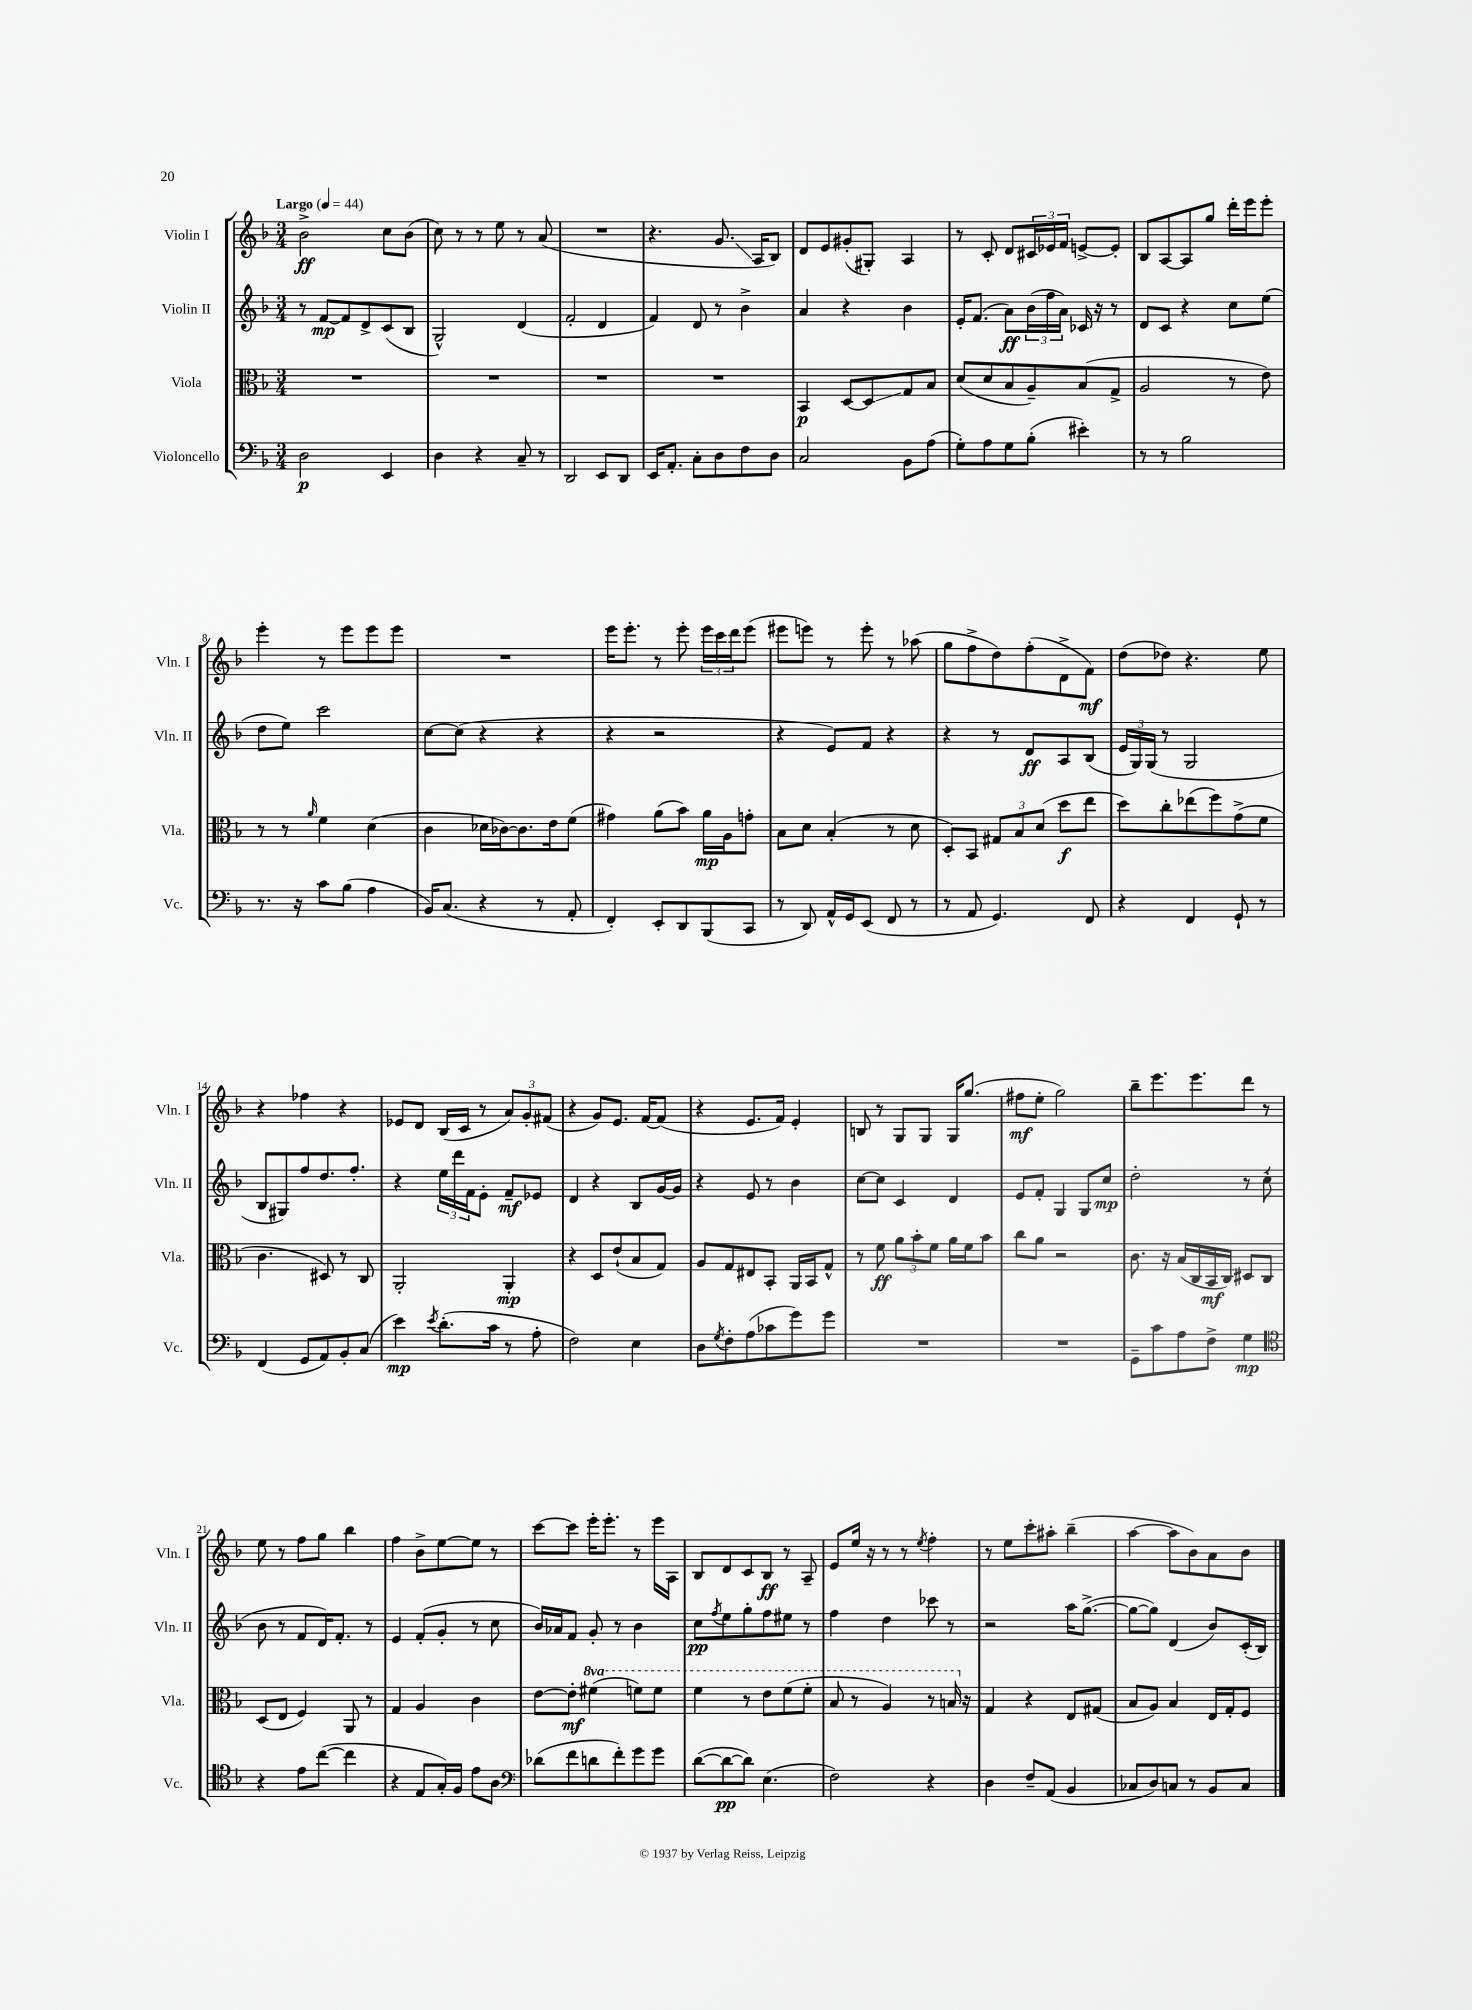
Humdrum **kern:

**kern	**kern	**kern	**kern
*staff4	*staff3	*staff2	*staff1
*clefF4	*clefC3	*clefG2	*clefG2
*k[b-]	*k[b-]	*k[b-]	*k[b-]
*M3/4	*M3/4	*M3/4	*M3/4
*MM44	*MM44	*MM44	*MM44
2D	2.r	8r	2b-^
.	.	[8f	.
.	.	8f]	.
.	.	8d^	.
4EE	.	(8c	8cc
.	.	8B-	(8b-
=	=	=	=
4D	2.r	2G^^)	8cc)
.	.	.	8r
4r	.	.	8r
.	.	.	8ee
8C~	.	(4d	8r
8r	.	.	(8a
=	=	=	=
2DD	2.r	2f'	2.r
8EE	.	4d	.
8DD	.	.	.
=	=	=	=
16EE	2.r	4f)	4.r
8.AA'	.	.	.
8C'	.	8d	.
8D	.	8r	8.g
8F	.	4b-^	.
.	.	.	16A
8D	.	.	8B-)
=	=	=	=
2C	4BB-	4a	8d
.	.	.	8e
.	[8D	4r	(8g#'
.	8D]	.	8G#')
8BB-	8G	4b-	4A
(8A	8B-	.	.
=	=	=	=
8G')	(8d	16e'	8r
.	.	(8.f	.
8A	8d	.	8c'
8G	8B-	8a)	8d
(8B-'	8A~)	(24b-	24c#
.	.	24ff	24e-
.	.	24a)	24f
4e#')	(8B-	16c-	[8e^
.	.	16r	.
.	8G^	8r	8e']
=	=	=	=
8r	2A	8d	8B-
8r	.	8c	[8A
2B-	.	4r	8A]
.	.	.	8gg
.	8r	8cc	16ddd'
.	.	.	16eee
.	8e)	(8ee	8eee'
=	=	=	=
8.r	8r	8dd	4eee'
.	8r	8ee)	.
16r	.	.	.
.	16qqa	.	.
8c	4f	2ccc	8r
(8B-	.	.	8eee
4A	(4d	.	8eee
.	.	.	8eee
=	=	=	=
16BB-)	4c	[8cc	2.r
(8.C	.	.	.
.	.	(8cc]	.
4r	16d-	4r	.
.	[16c-)	.	.
.	8.c-]	.	.
8r	.	4r	.
.	16e	.	.
8AA'	(8f	.	.
=	=	=	=
4FF')	4g#)	4r	16eee
.	.	.	8.eee'
8EE'	(8a	2r	8r
8DD	8b-)	.	8eee'
(8BBB-	16a	.	24eee
.	.	.	24ccc
.	16A	.	.
.	.	.	24ddd
8CC	8g'	.	(8eee
=	=	=	=
8r	8B-	4r	8eee#
8DD)	8d	.	8eee)
16AA^^	(4B-'	8e)	8r
16GG	.	.	.
(8EE	.	8f	8eee'
8FF	8r	4r	8r
8r	8d	.	(8aa-
=	=	=	=
8r	8D')	4r	8gg
8AA	8BB-	.	8ff^
4.GG)	12G#	8r	8dd)
.	12B-	.	.
.	.	8d	(8ff'
.	(12d	.	.
.	8dd	8A	8d^
8FF	8ee	(8B-	8f)
=	=	=	=
4r	8dd)	24e	(8dd
.	.	24G)	.
.	.	(24G	.
.	8cc'	8r	8dd-)
4FF	(8ee-	2G	4.r
.	8ff)	.	.
8GG`	(8g^	.	.
8r	8f	.	8ee
=	=	=	=
(4FF	4.c	8B-	4r
.	.	8G#)	.
8GG	.	8ff	4ff-
8AA)	8D#)	8.dd	.
8BB-'	8r	.	4r
.	.	8.ff'	.
(8C	8C	.	.
=	=	=	=
4e)	2AA'	4r	8e-
.	.	.	8d
8qe	.	.	.
(8.d'	.	24ee	(16B-
.	.	24ddd	.
.	.	.	16c
.	.	24f	.
.	.	8e'	8r
16c	.	.	.
8r	4AA'	8f~	12a)
.	.	.	12g'
8A'	.	8e-	.
.	.	.	(12f#
=	=	=	=
2F)	4r	4d	4r
.	8D	4r	8g)
.	(8e`	.	8.e
4E	8B-	8B-	.
.	.	.	[16f
.	8G)	[16g	(8f]
.	.	16g]	.
=	=	=	=
8D	8A	4r	4r
8qG	.	.	.
8F'	8G	.	.
(8A	8E#	8e	8.e
8c-	8BB-'	8r	.
.	.	.	16f)
8g)	16AA	4b-	4e'
.	16BB-	.	.
8g	8G^^	.	.
=	=	=	=
2.r	8r	[8cc	8B
.	8f	8cc]	8r
.	12a	4c	8G
.	12b-'	.	.
.	.	.	8G
.	12f	.	.
.	16a	4d	16G
.	16f	.	(8.gg
.	8b-	.	.
=	=	=	=
2.r	8cc	8e	8ff#
.	8a	8f'	8ee'
.	2r	4G	2gg)
.	.	8G	.
.	.	8cc	.
=	=	=	=
8GG~	8.c	2dd'	8bb-~
8c	.	.	8.eee
.	16r	.	.
8A	(16B-	.	.
.	16C	.	8.eee
8F^	16BB-	.	.
.	16C)	.	.
4G	8D#	8r	8ddd
.	8C	(8cc'	8r
=	=	=	=
*clefC4	*	*	*
4r	(8D	8b-	8ee
.	8E	8r	8r
8e	4F)	8f	8ff
([8cc	.	16d)	8gg
.	.	8.f'	.
4cc]	8AA	.	4bb-
.	8r	8r	.
=	=	=	=
4r	4G	4e	4ff
8E	4A	(8f'	8b-^
16G')	.	8g'	[8ee
16F	.	.	.
8e	4c	8r	8ee]
8A	.	8cc	8r
=	=	=	=
*clefF4	*	*	*
(8d-	[8e	16b-)	[8ccc
.	.	16a-	.
8f	8e']	8f	8ccc]
8d	(4ff#	8g'	16eee'
.	.	.	8.eee'
8f')	.	8r	.
8g	8ff)	4b-	8r
8g	8ff	.	16eee
.	.	.	16A
=	=	=	=
([8d	4ff	8cc	8B-
.	.	8qff	.
8d_	.	8ee	8d
8d])	8r	8gg'	8c
(4.E	8ee	8ff	8B-
.	(8ff	8ee#	8r
.	8ff'	8r	8A~
=	=	=	=
2F)	8b-	4ff	8e
.	8r	.	16ee
.	.	.	16r
.	4a)	4dd	8r
.	.	.	8r
.	.	.	8qee
4r	8r	8ccc-	4ff'
.	16b	8r	.
.	16r	.	.
=	=	=	=
4D	4G	2r	8r
.	.	.	8ee
8F~	4r	.	8ccc'
(8AA	.	.	8aa#'
4BB-	8E	16aa	(4bb-~
.	.	([8.gg^	.
.	(8G#	.	.
=	=	=	=
8C-	8B-	8gg_	[4aa
8D)	8A)	8gg])	.
8C	4B-	(4d	8aa]
8r	.	.	8b-)
8BB-	16E	8b-)	8a
.	16G'	.	.
8C	8F	(16c'	8b-
.	.	16B-)	.
==	==	==	==
*-	*-	*-	*-
